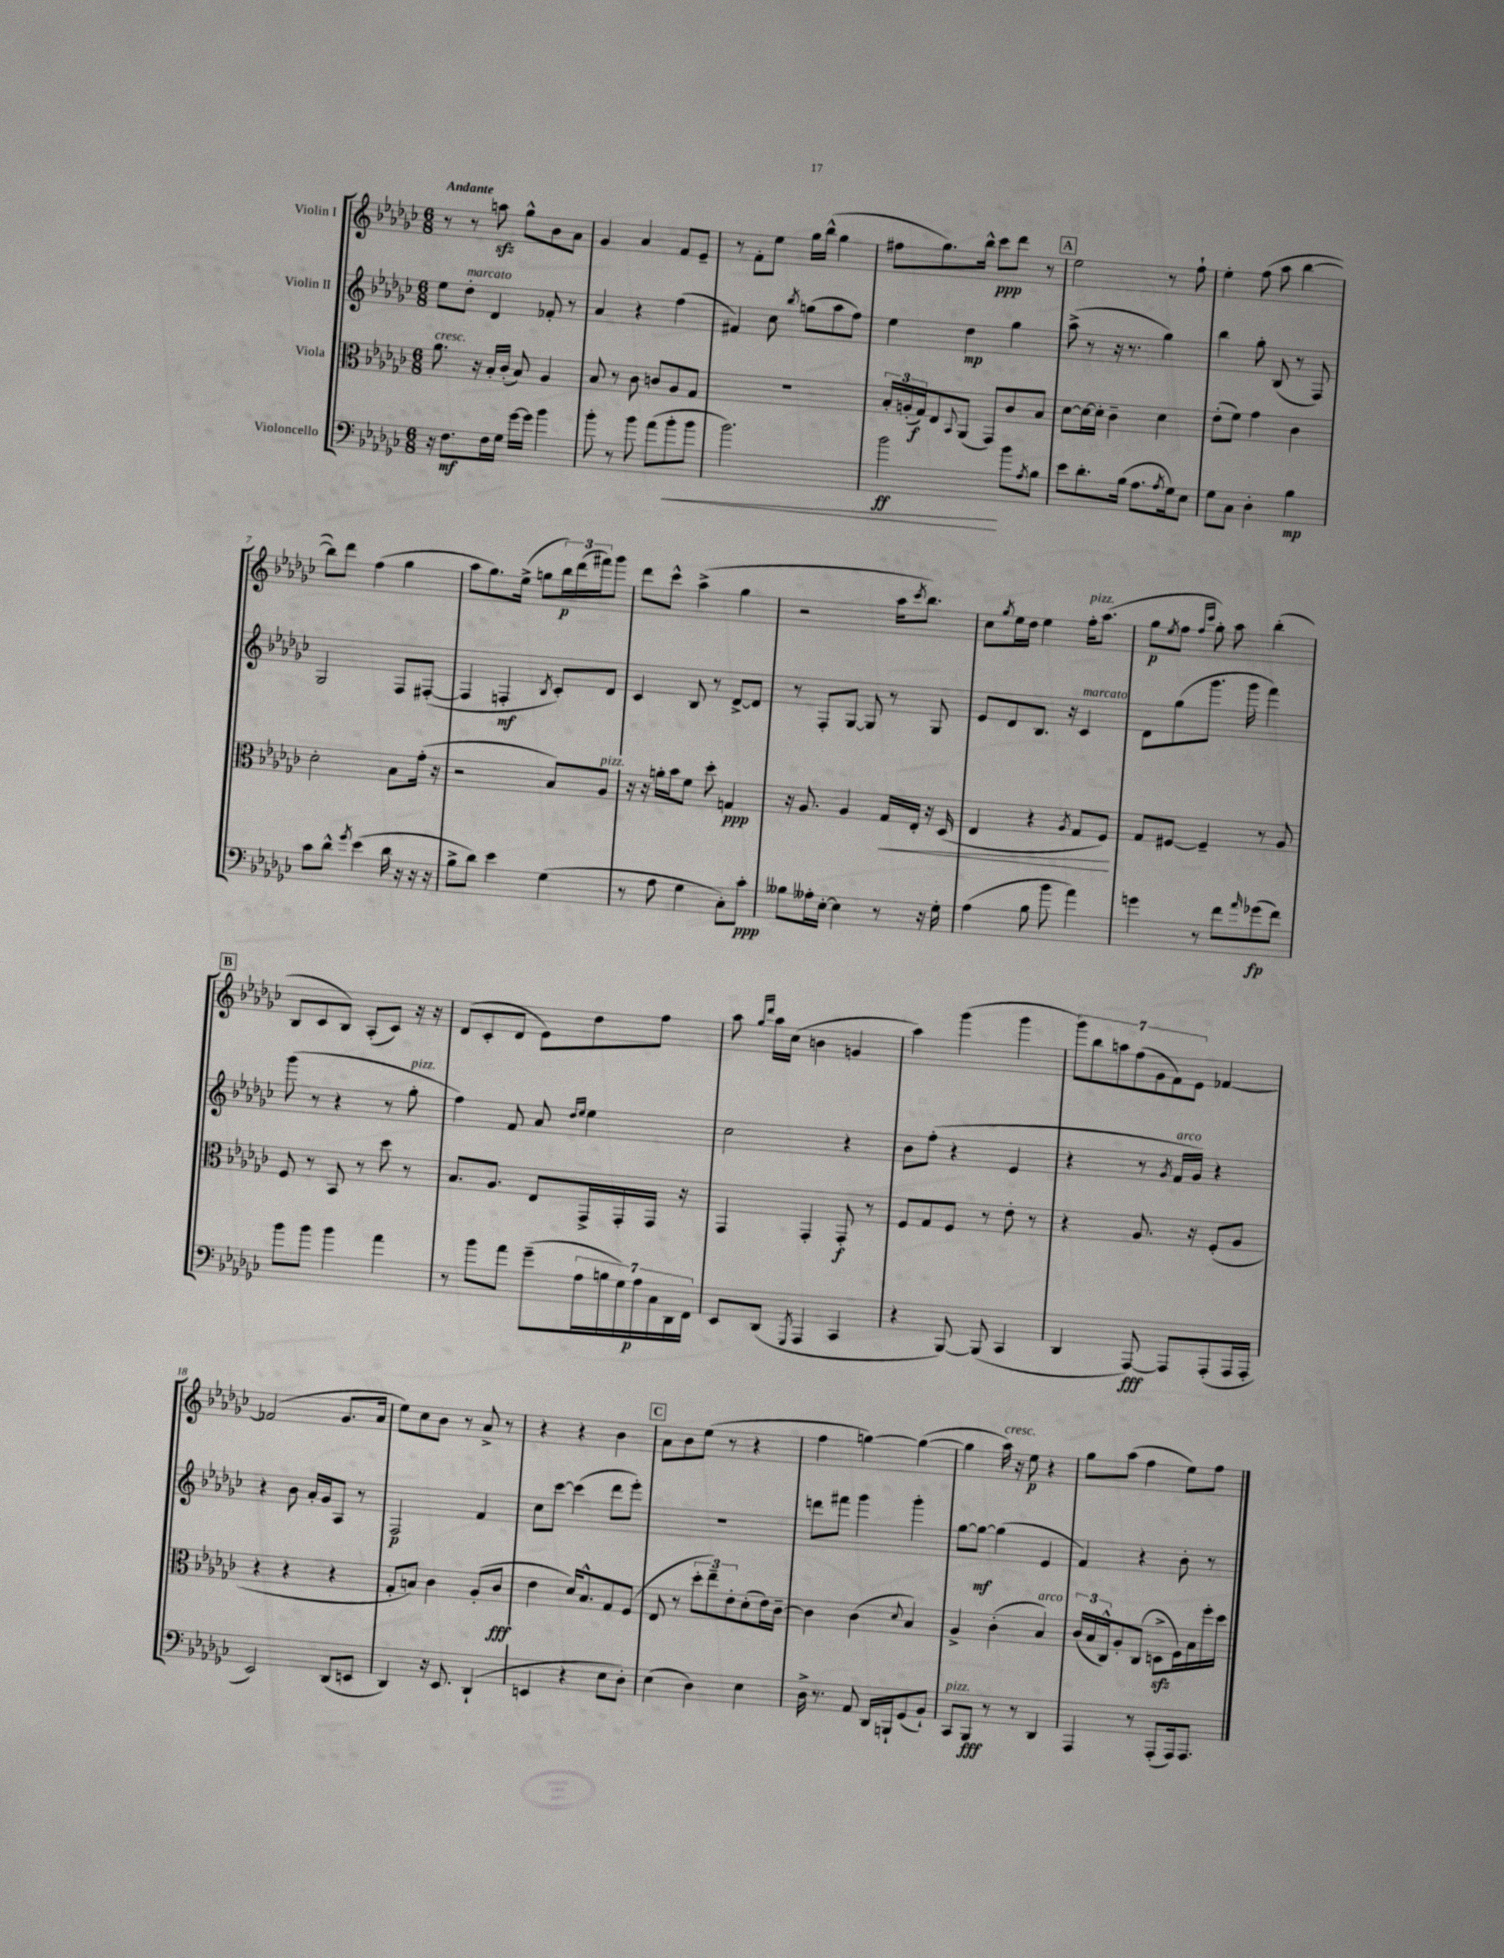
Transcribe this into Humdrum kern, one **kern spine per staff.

**kern	**kern	**kern	**kern
*staff4	*staff3	*staff2	*staff1
*clefF4	*clefC3	*clefG2	*clefG2
*k[b-e-a-d-g-c-]	*k[b-e-a-d-g-c-]	*k[b-e-a-d-g-c-]	*k[b-e-a-d-g-c-]
*M6/8	*M6/8	*M6/8	*M6/8
16r	8.a-\	8ee-\L	8r
8.F\L	.	.	.
.	.	8dd-'\J	8r
.	16r	.	.
16F\L	16B-'/LL	4d-/	8aa\
16G-\JJ	(16c-'/JJ	.	.
[16g-\LL	8B-/)	.	8gg-^^\L
16g-\]JJ	.	.	.
4b-\	4A-/	8f-'/	8b-\
.	.	8r	8a-\J
=	=	=	=
8b-'\	8B-/	4a-/	4g-/
8r	8r	.	.
8b-\	8c-\	4r	4a-/
(8a-\L	8c/L	.	.
8b-'\	8A-/	(4ff\	8f/L
8b-\J	8G-/J	.	8e-~/J
=	=	=	=
2.b-\)	2.r	4f#/)	8r
.	.	.	8f'\L
.	.	8cc-\	8ee-\J
.	.	8qbb-/	.
.	.	(8gg\L	16gg-\LL
.	.	.	(16bb-^^\JJ
.	.	8aa-\	4gg-\
.	.	8ff\J)	.
=	=	=	=
2b-\	24B-'/LL	4ee-\	8ff#\L
.	(24A'/	.	.
.	24G-/J)	.	.
.	8E-/	.	8.gg-\)
.	8qqBB-/	.	.
.	(8AA-/J	4dd-\	.
.	.	.	16bb-^^\Jk
.	8GG-/L)	.	8ccc-\L
8b-\L	8c-/	4gg-\	8ddd-\J
8qA-/	.	.	.
8B-\J	8B-/J	.	8r
=	=	=	=
8e-\L	[8d-\L	(8aa-^\	2ee-\
8.d-'\	16d-\_L	8r	.
.	16d-'\]JJ	.	.
.	4c-~\	16r	.
(16B-\Jk	.	8.r	.
8.A-\L	.	.	.
.	4d-\	4gg-\)	8r
8qA-/	.	.	.
16G-\k)	.	.	.
8E-\J	.	.	8ff`\
=	=	=	=
8G-\L	(8e-'\L	4bb-\	4ee-'\
8C-\J	8f\J)	.	.
4D-'\	4g-\	8gg-'\	(8ff\
.	.	(8B-/	8aa-\
4B-\	4c-\	8r	[4bb-\
.	.	8F/)	.
=	=	=	=
8c-\L	2d-'\	2G-/	8bb-\]L)
8d-^^\J	.	.	8ddd-\J
8qg-/	.	.	.
(4e-\	.	.	(4ff\
16d-\	8B-\L	8F/L	4gg-\
16r	.	.	.
16r	(16g-'\Jk	([8F#'/J	.
16r	16r	.	.
=	=	=	=
8B-^\L	2r	4F#/]	8aa-\L
8d-\J)	.	.	8.gg-\)
4e-\	.	4F'/	.
.	.	.	(16ee-^\Jk
.	.	.	8gg\L
.	.	8qB-/	.
(4G-\	8B-/L)	8c-'/L)	24bb-\L)
.	.	.	(24ddd-\
.	.	.	24fff#\J)
.	8A-/J	8d-/J	8ggg-\J
=	=	=	=
8r	16r	4c-/	8ddd-\L
.	16r	.	.
8A-\	16a'\LL	.	8ccc-^^\J
.	16b-\J	.	.
4G-\	8f\J	8B-/	(4aa-^\
.	8dd-'\	8r	.
8C-'\L)	4G/	[8d-^/L	4gg-\
8c-'\J	.	8d-/]J	.
=	=	=	=
8B--\L	16r	8r	2r
.	8.A-/	.	.
16A--'\L	.	8F'/L	.
[16E-'\JJ	.	.	.
4E-\]	4A-/	[8G-/J	.
.	.	8G-/]	.
8r	16G-/LL	8r	16aa-\LK
.	.	.	8qccc-/
.	16E-'/JJ	.	8.bb-\J)
16r	16r	8G-/	.
16G-'\	(16D-/	.	.
=	=	=	=
(4A-\	4E-/	8e-/L	8cc-\L
.	.	.	8qgg-/
.	.	8d-/	16ee-\L
.	.	.	16dd-\JJ
8B-\	4r	8.B-/J	4ee-\
8b-\	.	.	.
.	.	16r	.
.	8qA-/	.	.
4a-\)	8G-/L	4c-/	16ff'\LK
.	.	.	(8.aa-\J
.	8F/J)	.	.
=	=	=	=
4g\	8G-/L	8d-\L	8gg-\L
.	.	.	8qee-/
.	[8F#/J	(8gg-\	8ff\J
.	.	.	16qqff/LL
.	.	.	16qqccc-/JJ
8r	4F#~/]	8.ggg-\J	8gg-'\)
8f\L	.	.	8aa-\
.	.	16ggg-\	.
16qqa-/	.	.	.
(8g-\	8r	4fff\)	(4bb-'\
8f\J)	8A-/	.	.
=	=	=	=
8b-\L	8F/	(8ggg-\	8B-/L
8b-\J	8r	8r	8c-/
4b-\	8BB-/	4r	8B-/J)
.	8r	.	(8A-'/L
4a-\	8dd-\	8r	8c-/J)
.	8r	8gg-'\	16r
.	.	.	16r
=	=	=	=
8r	8.B-/L	4ff\)	(8d-/L
8b-\L	.	.	8c-'/
.	8.A-/J	.	.
8a-\J	.	8f/	8d-/J
(8g-~\L	8E-/L	8a-/	8e-\L)
.	.	16qqdd-/LL	.
.	.	16qqee-/JJ	.
28A-\L	16GG-^/L	4ee-\	8dd-\
28B\	.	.	.
.	16GG-'/	.	.
28G-\)	.	.	.
28A-\	.	.	.
.	16GG-/JJ	.	8ff\J
28C-\	.	.	.
28DD-\	.	.	.
.	16r	.	.
28FF\JJ	.	.	.
=	=	=	=
8EE-/L	4GG-/	2cc-\	8aa-\
.	.	.	16qqgg-/LL
.	.	.	16qqddd-/JJ
(8DD-/J	.	.	16aa-\LL
.	.	.	(16cc-\JJ
8qGGG-/	.	.	.
4AAA-/	4GG-'/	.	4b\
4CC-/	8GG-'/	4r	4g/
.	8r	.	.
=	=	=	=
4r	8F/L	8b-\L	4aa-\)
.	8G-/	(8ff'\J	.
[8BBB-/)	8F/J	4r	(4ggg-\
(8BBB-/]	8r	.	.
4CC-/	8e-'\	4e-/	4ggg-\
.	8r	.	.
=	=	=	=
4DD-/	4r	4r	14ggg-\L)
.	.	.	14bb-\
.	.	.	14aa\
.	.	.	(14ff\
[8AAA-/)	8.A-/	8r	.
.	.	.	14g-\
.	.	.	14f\)
.	.	8qg-/	.
8AAA-/]L	.	16f/LL	.
.	.	.	14e-\J
.	16r	16g-/JJ)	.
(8AAA-'/	(8F'/L	4r	[4f-/
16AAA-/L	8A-/J	.	.
16AAA-'/JJ	.	.	.
=	=	=	=
2EE-/)	4r	4r	(2f-/]
.	4r	8b-\	.
.	.	16a-'/LL	.
.	.	16g-/J	.
(8DD-/L	4r	8A-/J	8.g-/L
8EE/J	.	8r	.
.	.	.	16a-/Jk
=	=	=	=
4DD-/)	8G-'/L	2F/	8ee-\L)
.	8B/J)	.	8cc-\
16r	4c-\	.	8b-\J
8.EE-/	.	.	.
.	.	.	8r
(4DD-`/	(8A-'/L	4f/	8a-^/
.	8c-/J	.	8r
=	=	=	=
4EE/	4e-\	8cc-\L	4r
.	.	[8ccc-\J	.
4r	16d-/LK)	(4ccc-\]	4r
.	8.B-^^/	.	.
8E-\L	8G-/	8ddd-\L	4b-\
8D-'\J)	(8F/J	8eee-'\J)	.
=	=	=	=
(4E-\	8E-/	2.r	8a-\L
.	8r	.	8b-\
4D-\)	12dd-'\L	.	(8ee-\J
.	12ee-~\)	.	.
.	.	.	8r
.	12e-'\	.	.
4E-\	(8d-'\	.	4r
.	16e-\L)	.	.
.	[16c-~\JJ	.	.
=	=	=	=
16D-^\	4c-\]	8ddd\L	4ff\
8.r	.	.	.
.	.	8fff#\J	.
8AA-/	(4c-\	4ggg-\	[4gg\)
16DD-/LL	.	.	.
16BBB`/J	.	.	.
.	8qqd-/	.	.
(8GG-/	4B-/)	4ggg-'\	(4gg\_
8BB-`/J)	.	.	.
=	=	=	=
8CC-/L	4A-^/	[8gg-\L	4gg\]
8BBB-/J	.	8gg-\_J	.
8r	(4c-'\	(4gg-\]	16aa-\)
.	.	.	16r
8r	.	.	8ee-\
4DD-/	4B-/)	4e-/	4r
=	=	=	=
4AAA-/	(24c-/LL	4f/)	8gg-\L
.	24B-/	.	.
.	24C-^^/J)	.	.
.	8A-'/	.	(8aa-\J
8r	(8C-/J	4r	4ff\
(8AAA-'/L	8D^\L	.	.
16AAA-/k)	16F\L)	8b-'\	8ee-\L)
8.AAA-/J	16B-\	.	.
.	16ff'\	8r	8ff\J
.	16dd-\JJ	.	.
==	==	==	==
*-	*-	*-	*-
